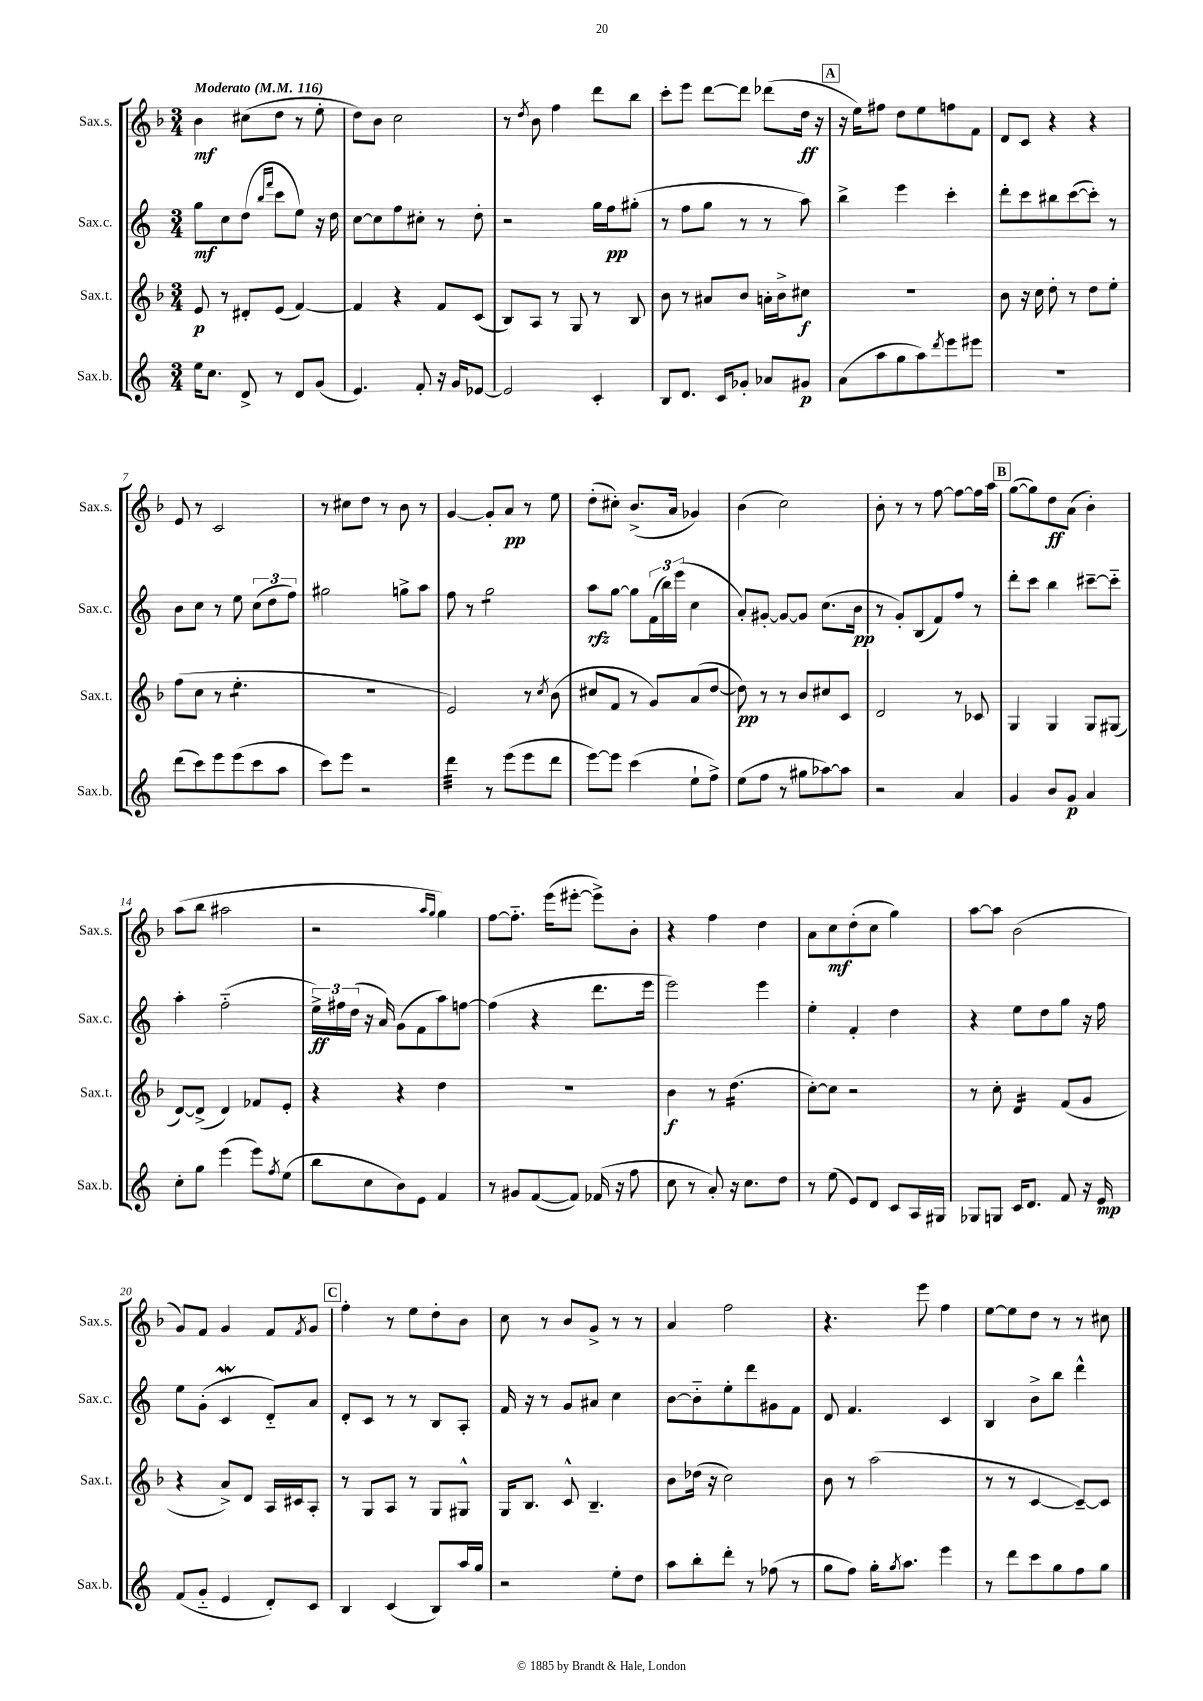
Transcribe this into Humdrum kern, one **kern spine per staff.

**kern	**kern	**kern	**kern
*staff4	*staff3	*staff2	*staff1
*clefG2	*clefG2	*clefG2	*clefG2
*k[]	*k[b-]	*k[]	*k[b-]
*M3/4	*M3/4	*M3/4	*M3/4
*MM116	*MM116	*MM116	*MM116
16ee	8e	8gg	4b-
8.cc	.	.	.
.	8r	8cc	.
8d^	8d#'	(8dd	(8cc#
.	.	16qqbb	.
.	.	16qqfff	.
8r	(8e	8ccc	8dd
8d	[4f)	8ee)	8r
(8g	.	16r	8ee'
.	.	16dd	.
=	=	=	=
4.e)	4f]	[8cc	8dd)
.	.	8cc]	8b-
.	4r	8ff	2cc
8f'	.	8cc#'	.
16r	8f	8r	.
16g	.	.	.
[8e-	(8c	8dd'	.
=	=	=	=
2e-]	8B-)	2r	8r
.	.	.	8qdd
.	8A	.	8b-
.	8r	.	4ff
.	8G	.	.
4c'	8r	16gg	8ddd
.	.	16ff	.
.	8B-	(8gg#'	8bb-
=	=	=	=
8B	8b-	8r	8ccc'
8.d	8r	8ff	8eee
.	8a#	8gg	[8ddd
16c	.	.	.
8g-'	8b-	8r	8ddd]
8a-	16a'	8r	(8ddd-
.	16b-^	.	.
8g#	8cc#	8aa)	16dd
.	.	.	16r
=	=	=	=
(8a	2.r	4bb^	16r
.	.	.	16ee)
8aa	.	.	8ff#
8gg	.	4eee	8dd
8aa)	.	.	8ee
8qddd	.	.	.
8eee	.	4ccc'	8ff
8eee#	.	.	8f
=	=	=	=
2.r	8b-	8ddd'	8d
.	16r	8ccc	8c
.	16cc	.	.
.	8dd'	8bb#	4r
.	8r	([8ccc	.
.	8dd	8ccc'])	4r
.	8ee'	8r	.
=	=	=	=
(8ddd	(8ff	8b	8e
8ccc)	8cc	8cc	8r
8eee	8r	8r	2c
(8eee	4.ee'	8ee	.
8ccc	.	(12cc	.
.	.	12dd	.
8aa	.	.	.
.	.	12ff)	.
=	=	=	=
8ccc)	2.r	2gg#	8r
8eee	.	.	8cc#
2r	.	.	8dd
.	.	.	8r
.	.	8gg^	8b-
.	.	8aa	8r
=	=	=	=
4ddd	2e)	8ff	[4g
.	.	8r	.
8r	.	2gg	8g']
(8eee	.	.	8a
8eee	8r	.	8r
.	8qcc	.	.
8ddd	(8b-	.	8ee
=	=	=	=
[8eee)	8cc#	8aa	(8dd'
8eee]	8f	[8gg	8cc#')
(4ccc	8r	8gg]	(8.b-^
.	8g)	(24f	.
.	.	24bb)	.
.	.	.	16a
.	.	(24eee	.
8ee`	(8a	4cc	4g-)
8ff^)	[8dd	.	.
=	=	=	=
(8ee	8dd])	8a')	(4b-
8ff	8r	[8g#'	.
8r	8r	8g#_	2cc)
8gg#	8b-	8g#]	.
[8aa-)	8cc#	(8.cc	.
8aa-]	8c	.	.
.	.	16b	.
=	=	=	=
2r	2d	8r	8b-'
.	.	8g')	8r
.	.	(8B	8r
.	.	8f)	[8ff
4a	8r	8ff	8ff_
.	8c-	8r	16ff]
.	.	.	16aa
=	=	=	=
4g	4G	8ddd'	([8gg
.	.	8ccc	8gg])
8b	4G	4bb	8dd
8g	.	.	(8a
4a	8G	[8ccc#~	4b-')
.	(8G#	8ccc#'~]	.
=	=	=	=
8cc'	[8d)	4aa'	(8aa
8gg	(8d^]	.	8bb-
(4eee	4d)	(2ff'~	2aa#
8eee)	8f-	.	.
8qff	.	.	.
(8ee	8e'	.	.
=	=	=	=
8bb	4r	24ee^)	2r
.	.	24ff#	.
.	.	(24dd	.
8cc	.	16r	.
.	.	16a)	.
8b)	4r	(8g	.
8e	.	8f	.
.	.	.	16qqaa
.	.	.	16qqgg
4f	4dd	8aa)	4gg)
.	.	[8ff	.
=	=	=	=
8r	2.r	(4ff]	[8ff
8g#	.	.	8.ff'~]
([8f	.	4r	.
.	.	.	(16eee
8f])	.	.	[8eee#'
(16f-	.	8.ddd	8eee#^])
16r	.	.	.
8ff	.	.	8b-'
.	.	16eee	.
=	=	=	=
8cc	4b-	2eee)	4r
8r	.	.	.
8a')	8r	.	4ff
16r	(4.dd	.	.
8.cc	.	.	.
.	.	4eee	4dd
8dd	.	.	.
=	=	=	=
8r	[8cc')	4ee'	8a
(8ee	8cc]	.	8cc
8e)	2r	4f'	(8dd'
8d	.	.	8cc
8c	.	4dd	4gg)
16A	.	.	.
16G#	.	.	.
=	=	=	=
8G-	8r	4r	[8aa
8G	8cc'	.	8aa]
16c	4d	8ee	(2b-
8.d	.	.	.
.	.	8dd	.
8f	(8f	8gg	.
16r	8g	16r	.
16e	.	16ff	.
=	=	=	=
(8f	4r	8ee	8g)
8g'~	.	(8g'	8f
4e	8a^)	4c	4g
.	8d	.	.
8d')	16A	8d'~)	8f
.	16c#	.	.
.	.	.	8qf
8c	8A'	8a	8g
=	=	=	=
4B	8r	8d'	4ff'
.	8G	8c	.
(4c	8A	8r	8r
.	8r	8r	8ee
8B)	8G	8B	8dd'
16aa	8G#^^	8A'	8b-
16gg	.	.	.
=	=	=	=
2r	16G	16f	8cc
.	8.B-	16r	.
.	.	8r	8r
.	8c^^	8g	8b-
.	4.B-~	8a#	8g^
8ee'	.	4cc	8r
8dd	.	.	8r
=	=	=	=
8aa	8b-	[8b	4a
8bb'	(16dd-	8b'~]	.
.	16r	.	.
8ddd'	2cc)	8ee'	2ff
8r	.	8ddd	.
(8ff-	.	8g#	.
8r	.	8f	.
=	=	=	=
8gg	8b-	8d	4.r
8ff)	8r	4.f	.
16gg'	(2aa	.	.
8qgg	.	.	.
8.aa	.	.	.
.	.	.	8eee
4eee	.	4c	4ff
=	=	=	=
8r	8r	4B	[8ee
8ddd	8r	.	8ee]
8ccc	[4c	8b^	8dd
8gg	.	8bb	8r
8ff	8c~_)	4ddd^^	8r
8gg	8c]	.	8cc#
==	==	==	==
*-	*-	*-	*-
